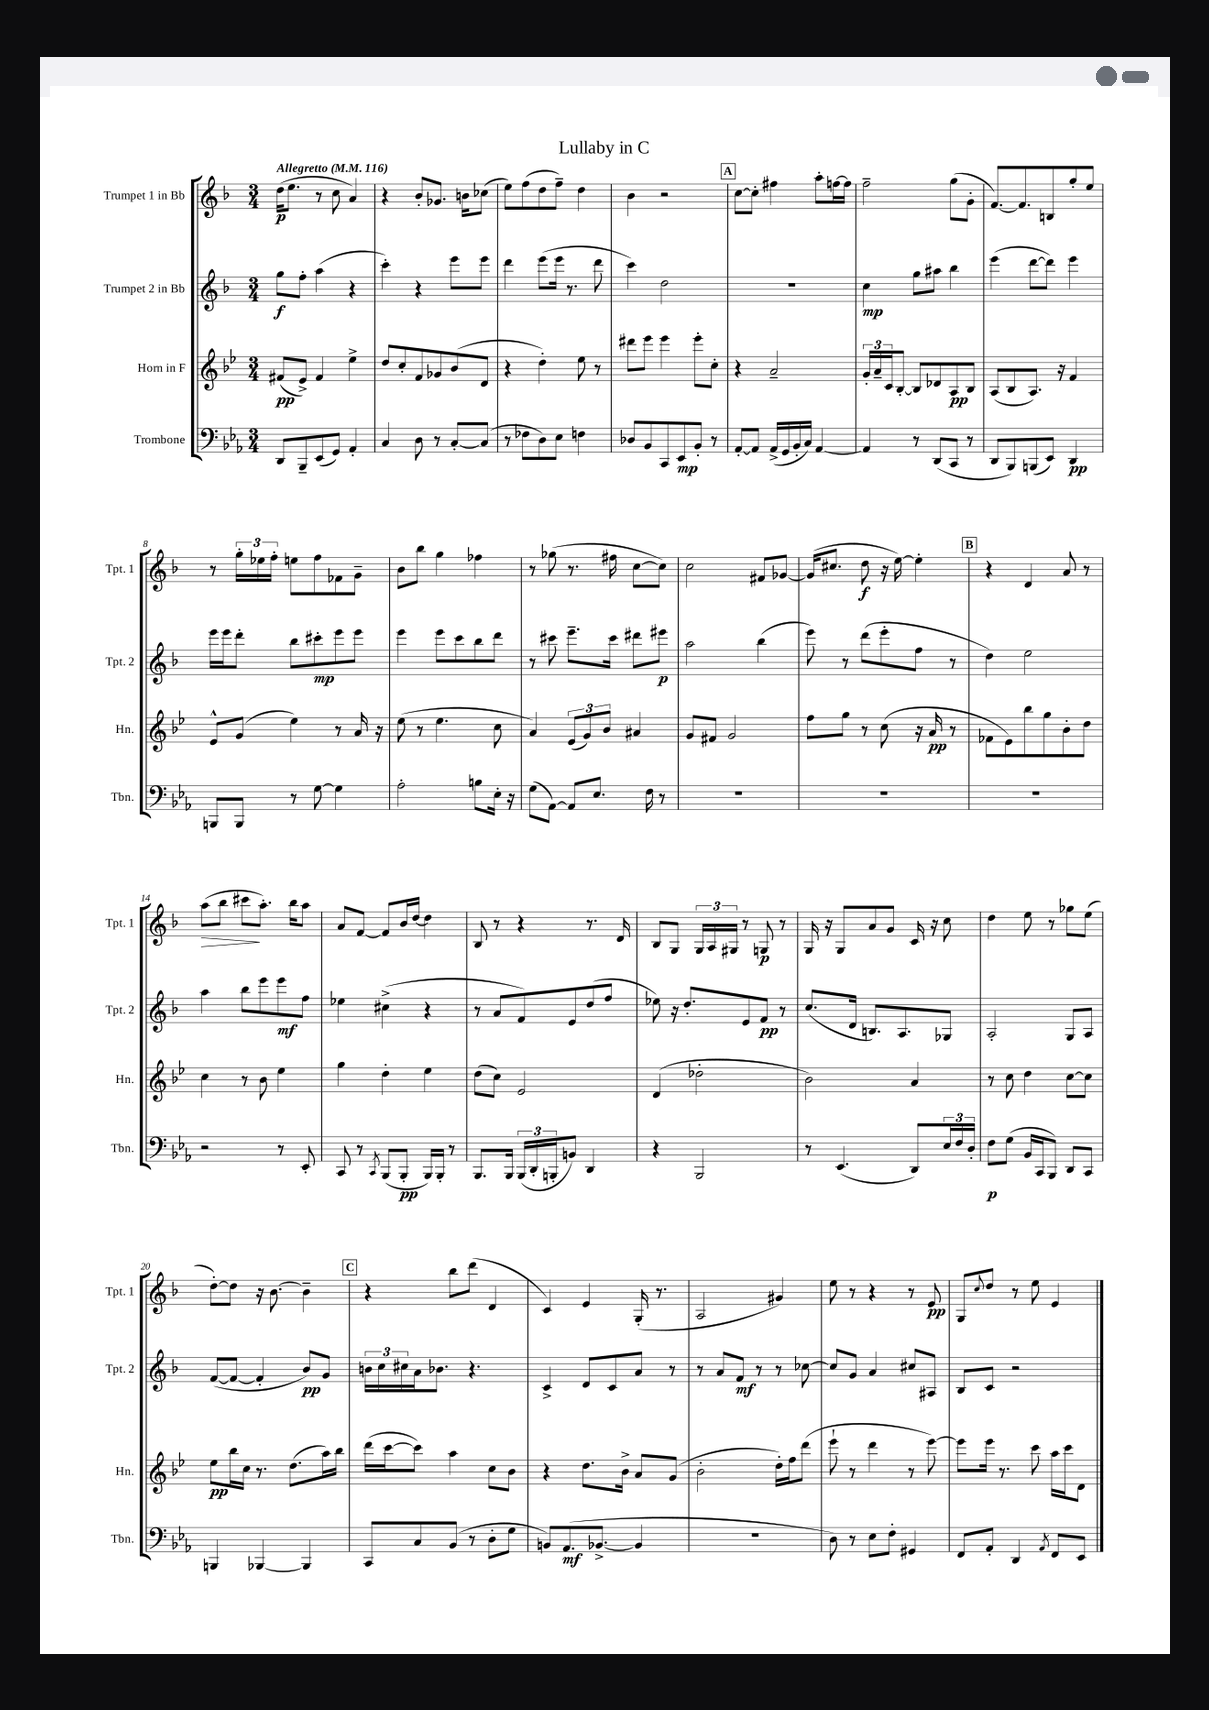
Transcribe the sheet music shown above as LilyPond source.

\header { title = "Lullaby in C" }
<<
\new StaffGroup <<
\new Staff = "s0" \with { instrumentName = "Trumpet 1 in Bb" shortInstrumentName = "Tpt. 1" } {
    \clef treble \key f \major \numericTimeSignature \time 3/4 \tempo "Allegretto" 4 = 116
    d''16\p( e''8. r8 c''8 a'4) |
    r4 bes'8-. ges'8. b'16 ces''8( |
    e''8) f''8( d''8 f''8--) d''4 |
    bes'4 r2 |
    \mark \markup { \box "A" } c''8~ c''8-. fis''4 a''8-. f''16~ f''16 |
    f''2-- g''8( g'8-. |
    f'8.~) f'8. b8 g''8-. e''8 |
    r8 \tuplet 3/2 { g''16-. ees''16 f''16-. } e''8 f''8 fes'8 g'8-- |
    bes'8 bes''8 g''4 fes''4 |
    r8 ges''8( r8. fis''16 c''8~ c''8) |
    c''2 fis'8 ges'8~ |
    ges'16( cis''8. d''8\f r16 e''16~) e''4-. |
    \mark \markup { \box "B" } r4 d'4 a'8 r8 |
    a''8\>( bes''8 cis'''8\! a''8.-.) bes''16 a''8 |
    a'8 f'8~ f'8 bes'16 d''16~ d''4 |
    bes8 r8 r4 r8. d'16 |
    bes8 g8 \tuplet 3/2 { g16 a16 gis16 } r8 g8\p r8 |
    g16 r16 g8 a'8 g'8 c'16 r16 c''8 |
    d''4 e''8 r8 ges''8 e''8( |
    d''8~-.) d''8 r16 bes'8.~ bes'4-- |
    \mark \markup { \box "C" } r4 bes''8 d'''8( d'4 |
    c'4) e'4 g16-.( r8. |
    a2 gis'4) |
    e''8 r8 r4 r8 e'8\pp |
    g8 \appoggiatura { c''8 } d''8 r8 e''8 e'4 \bar "|." |
}
\new Staff = "s1" \with { instrumentName = "Trumpet 2 in Bb" shortInstrumentName = "Tpt. 2" } {
    \clef treble \key f \major \numericTimeSignature \time 3/4
    g''8\f f''8-. a''4( r4 |
    c'''4-.) r4 e'''8 e'''8 |
    d'''4 e'''8( e'''16 r8. d'''8 |
    c'''4) d''2 |
    \mark \markup { \box "A" } R2. |
    c''4\mp g''8 ais''8 bes''4 |
    e'''4( d'''8~ d'''8) e'''4 |
    e'''16 e'''16 d'''8-. bes''8 cis'''8-.\mp e'''8 e'''8 |
    e'''4 e'''8 c'''8 bes''8 d'''8 |
    r8 cis'''8 e'''8.-- cis'''16 dis'''8 eis'''8\p |
    a''2 bes''4( |
    e'''8) r8 d'''8( e'''8-. f''8 r8 |
    \mark \markup { \box "B" } d''4) e''2 |
    a''4 bes''8 e'''8 e'''8\mf f''8 |
    ees''4 cis''4->( r4 |
    r8 a'8 f'8) e'8 d''8( f''8 |
    ees''8) r16 d''8.-. e'8 f'8\pp r8 |
    c''8.( d'16 b8.) a8. ges8 |
    a2-. g8 a8 |
    f'8~( f'8~ f'4-. bes'8\pp) g'8 |
    \mark \markup { \box "C" } \tuplet 3/2 { b'16 c''16 cis''16 } a'16 bes'8. r4. |
    c'4-> d'8 c'8 a'8 r8 |
    r8 a'8 f'8\mf r8 r8 ces''8~ |
    ces''8 g'8 a'4 cis''8 ais8 |
    bes8 c'8 r2 \bar "|." |
}
\new Staff = "s2" \with { instrumentName = "Horn in F" shortInstrumentName = "Hn." } {
    \clef treble \key bes \major \numericTimeSignature \time 3/4
    fis'8\pp( ees'8->) fis'4 ees''4-> |
    d''8 c''8-. f'8 ges'8 bes'8( d'8 |
    r4 d''4-.) ees''8 r8 |
    dis'''8 ees'''8 ees'''4 ees'''8-. c''8-. |
    \mark \markup { \box "A" } r4 a'2-- |
    \tuplet 3/2 { g'16-. a'16-- c'16 } bes8~-. bes8 des'8 a8\pp bes8 |
    a8( bes8 a8.) r16 f'4 |
    ees'8-^ g'8( ees''4) r8 a'16 r16 |
    ees''8( r8 ees''4. c''8 |
    a'4) \tuplet 3/2 { ees'8( g'8) bes'8 } ais'4 |
    g'8 fis'8 g'2 |
    f''8 g''8 r8 c''8( r16 a'16\pp r8 |
    \mark \markup { \box "B" } fes'8 ees'8) bes''8 g''8 bes'8-. d''8 |
    c''4 r8 bes'8 ees''4 |
    g''4 d''4-. ees''4 |
    d''8( c''8) ees'2 |
    d'4( des''2-. |
    bes'2) a'4 |
    r8 c''8 d''4 c''8~ c''8 |
    ees''8\pp bes''16 c''16 r8. d''8.( a''16) bes''16 |
    \mark \markup { \box "C" } d'''16( c'''16~ c'''8) a''4 c''8 bes'8 |
    r4 d''8. bes'16-> a'8 g'8( |
    bes'2-. d''16-.) f''16 d'''8( |
    ees'''8-! r8 d'''4 r8 ees'''8~) |
    ees'''8 ees'''16 r8. c'''8 a''16 c'''16 d'8 \bar "|." |
}
\new Staff = "s3" \with { instrumentName = "Trombone" shortInstrumentName = "Tbn." } {
    \clef bass \key ees \major \numericTimeSignature \time 3/4
    d,8 bes,,8-- ees,8( g,8) aes,4-. |
    c4 d8 r8 c8~-. c8( |
    r8 fes8 d8) ees8 f4 |
    des8 bes,8 c,8 ees,8\mp bes,8-. r8 |
    \mark \markup { \box "A" } aes,8~-. aes,8 aes,16->( g,16 bes,16-. c16) aes,4~ |
    aes,4 r8 d,8( c,8 r8 |
    d,8 bes,,8) b,,8( ees,8) d,4\pp |
    b,,8 b,,8 r8 g8~ g4 |
    aes2-. b8 ees16-. r16 |
    g8( aes,8~) aes,8 ees8. f16 r8 |
    R2. |
    R2. |
    \mark \markup { \box "B" } R2. |
    r2 r8 ees,8-. |
    c,8 r8 \acciaccatura { c,8 } bes,,8( bes,,8-.\pp bes,,16) bes,,16-. r8 |
    bes,,8. bes,,16 \tuplet 3/2 { bes,,16( d,16-. b,,16-. } b,8) d,4 |
    r4 bes,,2 |
    r8 ees,4.( d,8) \tuplet 3/2 { ees16 f16 d16-. } |
    f8\p g8( bes,16 c,16 bes,,8) d,8 c,8 |
    b,,4 bes,,4~ bes,,4 |
    \mark \markup { \box "C" } c,8 c8 bes,8( r8 d8-. g8 |
    b,8) aes,8.\mf( bes,8.~-> bes,4 |
    R2. |
    d8) r8 ees8 f8-. gis,4 |
    f,8 aes,8-. d,4 \acciaccatura { aes,8 } f,8 ees,8 \bar "|." |
}
>>
>>
